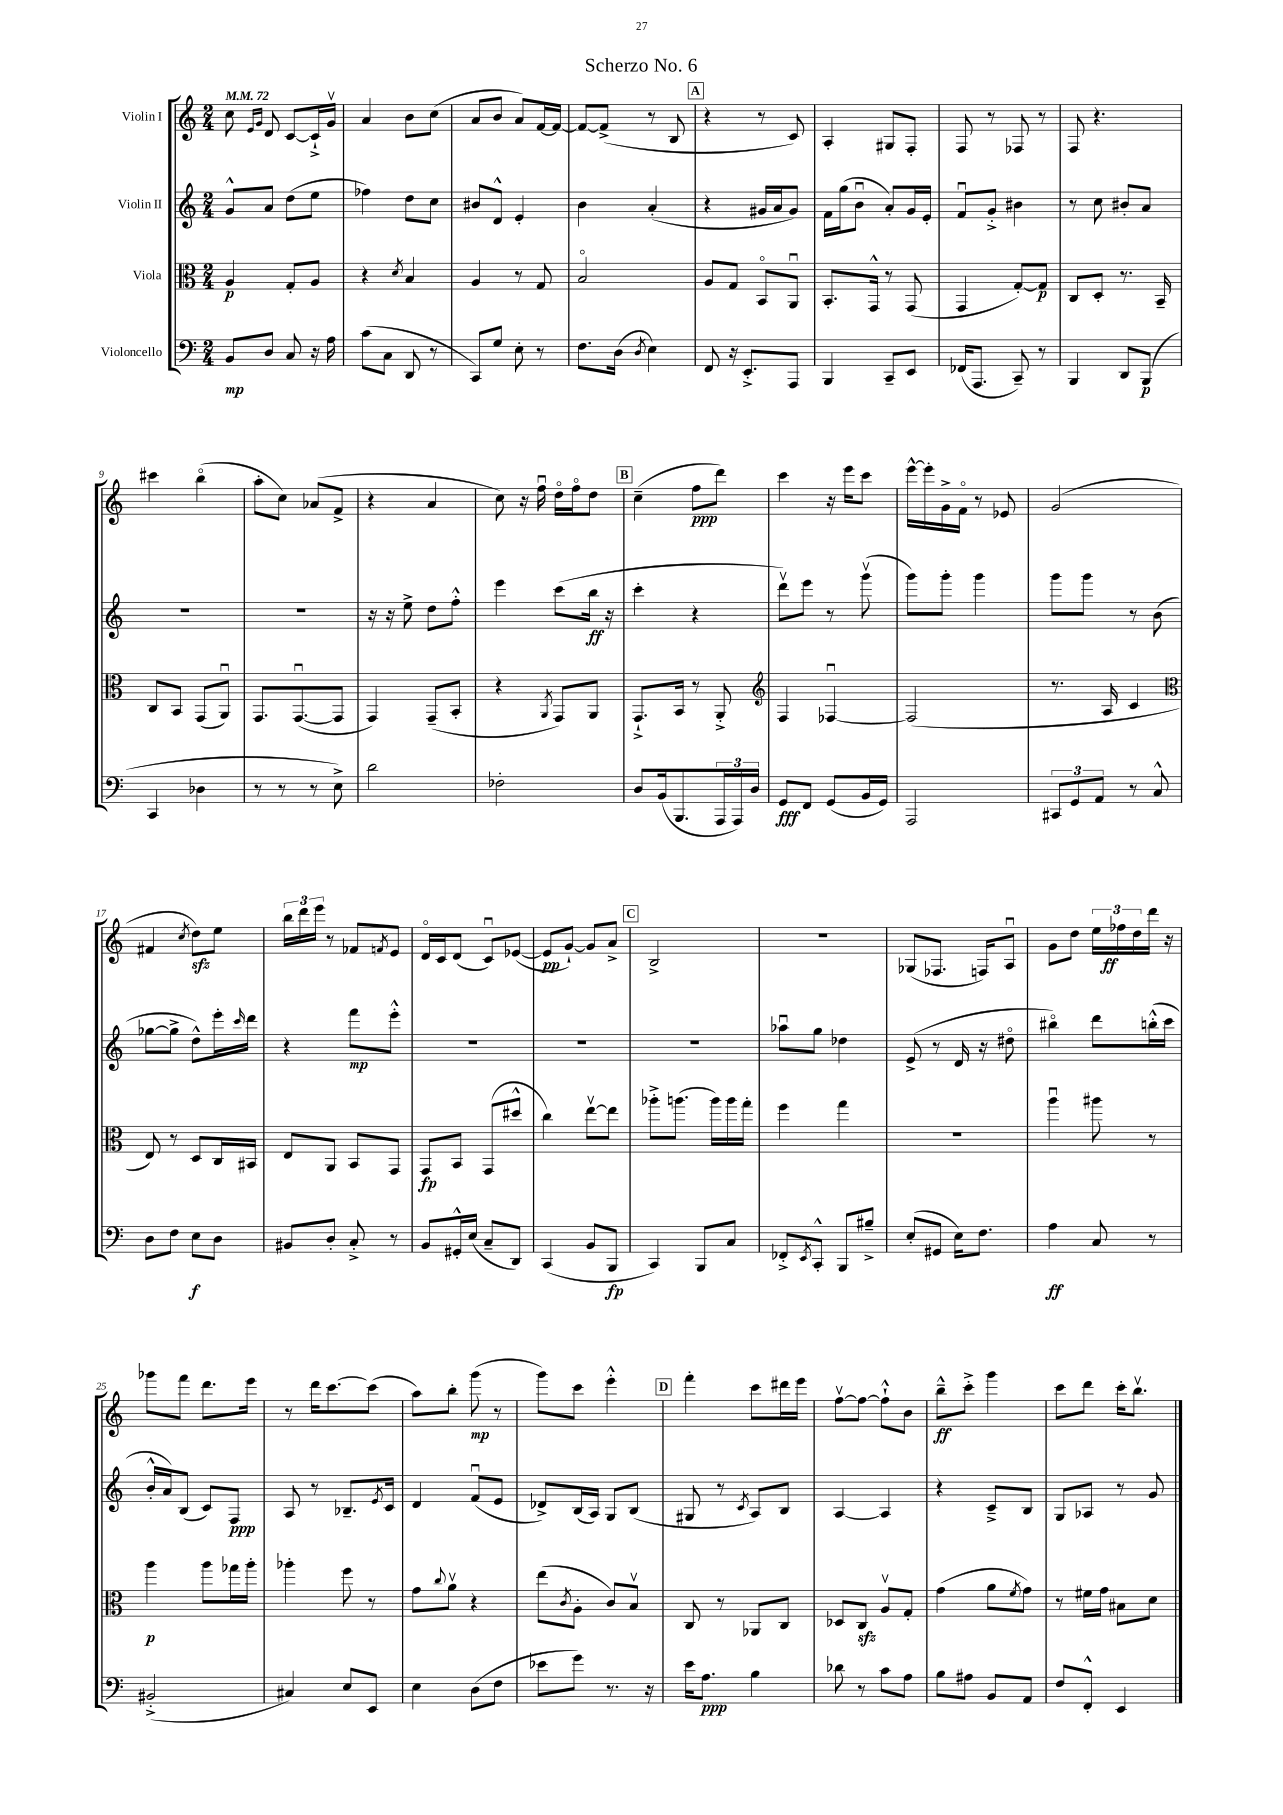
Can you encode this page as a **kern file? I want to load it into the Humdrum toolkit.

**kern	**dynam	**kern	**dynam	**kern	**dynam	**kern	**dynam
*part4	*part4	*part3	*part3	*part2	*part2	*part1	*part1
*staff4	*staff4	*staff3	*staff3	*staff2	*staff2	*staff1	*staff1
*I"Violoncello	*	*I"Viola	*	*I"Violin II	*	*I"Violin I	*
*clefF4	*	*clefC3	*	*clefG2	*	*clefG2	*
*k[]	*	*k[]	*	*k[]	*	*k[]	*
*M2/4	*	*M2/4	*	*M2/4	*	*M2/4	*
*MM72	*	*MM72	*	*MM72	*	*MM72	*
=1	=1	=1	=1	=1	=1	=1	=1
8BB/L	mp	4A/	p	8g^^/L	.	8cc\	.
.	.	.	.	.	.	16qqe/LL	.
.	.	.	.	.	.	16qqg/JJ	.
8D/J	.	.	.	8a/J	.	8d/	.
8C/	.	8G'/L	.	(8dd\L	.	[8c/L	.
16r	.	8A/J	.	8ee\J	.	16c`^/L]	.
16A\	.	.	.	.	.	16gv/JJ	.
=2	=2	=2	=2	=2	=2	=2	=2
(8c\L	.	4r	.	4ff-X\)	.	4a/	.
8C\J	.	.	.	.	.	.	.
.	.	8qd/	.	.	.	.	.
8DD/	.	4B/	.	8dd\L	.	8b\L	.
8r	.	.	.	8cc\J	.	(8cc\J	.
=3	=3	=3	=3	=3	=3	=3	=3
8CC/L)	.	4A/	.	8b#X/L	.	8a/L	.
8G/J	.	.	.	8d^^/J	.	8b/J	.
8E'\	.	8r	.	4e'/	.	8a/L)	.
8r	.	8G/	.	.	.	[16f/L	.
.	.	.	.	.	.	16f/JJ_	.
=4	=4	=4	=4	=4	=4	=4	=4
8.F\L	.	2B/	.	4b\	.	8f/L_	.
.	.	.	.	.	.	(8f^/J]	.
(16D\Jk	.	.	.	.	.	.	.
8qD/	.	.	.	.	.	.	.
4E\)	.	.	.	(4a'/	.	8r	.
.	.	.	.	.	.	8B/	.
!!LO:REH:place=s1:t=A
=5	=5	=5	=5	=5	=5	=5	=5
8FF/	.	8A/L	.	4r	.	4r	.
16r	.	8G/J	.	.	.	.	.
8.EE'^/L	.	.	.	.	.	.	.
.	.	8BB/L	.	16g#X/LL	.	8r	.
.	.	.	.	16a/J	.	.	.
8AAA/J	.	8AAu/J	.	8g#/J)	.	8c/)	.
=6	=6	=6	=6	=6	=6	=6	=6
4BBB/	.	8.BB'/L	.	16f\LL	.	4A'/	.
.	.	.	.	(16gg\J	.	.	.
.	.	.	.	8bu\J	.	.	.
.	.	16GG^^/Jk	.	.	.	.	.
8CC~/L	.	8r	.	8a'/L)	.	8G#X/L	.
8EE/J	.	(8GG/	.	16g/L	.	8F'/J	.
.	.	.	.	16e'/JJ	.	.	.
=7	=7	=7	=7	=7	=7	=7	=7
(16FF-X/KL	.	4GG/	.	8fu/L	.	8F/	.
8.AAA/J	.	.	.	.	.	.	.
.	.	.	.	8g'^/J	.	8r	.
8CC~/)	.	[8G'/L)	.	4b#X\	.	8F-X/	.
8r	.	8G/J]	p	.	.	8r	.
=8	=8	=8	=8	=8	=8	=8	=8
4BBB/	.	8C/L	.	8r	.	8F/	.
.	.	8D'/J	.	8cc\	.	4.r	.
8DD/L	.	8.r	.	8b#X'/L	.	.	.
(8BBB/J	p	.	.	8a/J	.	.	.
.	.	16BB~/	.	.	.	.	.
!!LO:LB:g=z
=9	=9	=9	=9	=9	=9	=9	=9
4CC/	.	8C/L	.	2r	.	4ccc#X\	.
.	.	8BB/J	.	.	.	.	.
4D-X\	.	(8GG/L	.	.	.	(4bb\	.
.	.	8AAu/J)	.	.	.	.	.
=10	=10	=10	=10	=10	=10	=10	=10
8r	.	8.GG/L	.	2r	.	8aa'\L	.
8r	.	.	.	.	.	8cc\J)	.
.	.	([8.GGu/	.	.	.	.	.
8r	.	.	.	.	.	(8a-X/L	.
8E^\)	.	8GG/J]	.	.	.	8f^/J	.
=11	=11	=11	=11	=11	=11	=11	=11
2d\	.	4GG/)	.	16r	.	4r	.
.	.	.	.	16r	.	.	.
.	.	.	.	8ee^\	.	.	.
.	.	(8GG~/L	.	8dd\L	.	4a/	.
.	.	8BB'/J	.	8ff'^^\J	.	.	.
=12	=12	=12	=12	=12	=12	=12	=12
2F-X'\	.	4r	.	4eee\	.	8cc\)	.
.	.	.	.	.	.	16r	.
.	.	.	.	.	.	16ffu\	.
.	.	8qAA/	.	.	.	.	.
.	.	8GG/L)	.	(8ccc\L	.	16dd\LL	.
.	.	.	.	.	.	16ff\J	.
.	.	8AA/J	.	16bb\Jk	ff	8dd\J	.
.	.	.	.	16r	.	.	.
!!LO:REH:place=s1:t=B
=13	=13	=13	=13	=13	=13	=13	=13
8D/L	.	8.GG`^/L	.	4ccc'\	.	(4cc~\	.
(16BB/k	.	.	.	.	.	.	.
8.BBB/	.	16BB/Jk	.	.	.	.	.
.	.	8r	.	4r	.	8ff\L	ppp
24AAA/L	.	8AA'^/	.	.	.	8ddd\J)	.
24AAA/)	.	.	.	.	.	.	.
24D/JJ	.	.	.	.	.	.	.
=14	=14	=14	=14	=14	=14	=14	=14
*	*	*clefG2	*	*	*	*	*
8GG/L	fff	4F/	.	8dddv\L)	.	4ccc\	.
8FF/J	.	.	.	8eee\J	.	.	.
(8GG/L	.	[4F-Xu/	.	8r	.	16r	.
.	.	.	.	.	.	16eee\KL	.
16BB/L	.	.	.	(8gggv\	.	8ccc\J	.
16GG/JJ)	.	.	.	.	.	.	.
=15	=15	=15	=15	=15	=15	=15	=15
2AAA/	.	(2F-/]	.	8ggg\L)	.	[16eee^^\LL	.
.	.	.	.	.	.	16eee'\]	.
.	.	.	.	8ggg'\J	.	16g^\	.
.	.	.	.	.	.	16f\JJ	.
.	.	.	.	4ggg\	.	8r	.
.	.	.	.	.	.	8e-X/	.
=16	=16	=16	=16	=16	=16	=16	=16
12CC#X/L	.	8.r	.	8ggg\L	.	(2g/	.
12GG/	.	.	.	.	.	.	.
.	.	.	.	8ggg\J	.	.	.
12AA/J	.	.	.	.	.	.	.
.	.	16A/	.	.	.	.	.
8r	.	4c/	.	8r	.	.	.
8C^^/	.	.	.	(8b\	.	.	.
!!LO:LB:g=z
=17	=17	=17	=17	=17	=17	=17	=17
*	*	*clefC3	*	*	*	*	*
8D\L	.	8E/)	.	[8gg-X\L	.	4f#X/	.
8F\J	.	8r	.	8gg-^\J]	.	.	.
.	.	.	.	.	.	8qcc/	.
8E\L	f	8D/L	.	8dd^^\L)	.	8ddzz\L)	.
8D\J	.	16C/L	.	16eee'\L	.	8ee\J	.
.	.	.	.	16qqccc/	.	.	.
.	.	16BB#X/JJ	.	16ddd\JJ	.	.	.
=18	=18	=18	=18	=18	=18	=18	=18
8BB#X/L	.	8E/L	.	4r	.	24bb\LL	.
.	.	.	.	.	.	24ddd\	.
.	.	.	.	.	.	24eee\JJ	.
8D'/J	.	8AA/J	.	.	.	8r	.
8C'^/	.	8BB/L	.	8fff\L	mp	8f-X/L	.
.	.	.	.	.	.	8qfn/	.
8r	.	8GG/J	.	8eee'^^\J	.	8e/J	.
=19	=19	=19	=19	=19	=19	=19	=19
8BB/L	.	8GG/L	fp	2r	.	16d/LL	.
.	.	.	.	.	.	16c/J	.
16GG#X'^^/L	.	8BB/J	.	.	.	(8d/J	.
(16E/JJ	.	.	.	.	.	.	.
8C~/L	.	(8GG/L	.	.	.	8cu/L)	.
8DD/J)	.	8dd#X^^/J	.	.	.	([8e-X/J	.
=20	=20	=20	=20	=20	=20	=20	=20
(4CC/	.	4cc\)	.	2r	.	8e-/L]	pp
.	.	.	.	.	.	[8g`/J)	.
8BB/L	.	[8eev\L	.	.	.	8g/L]	.
8BBB/J	fp	8ee\J]	.	.	.	8a^/J	.
!!LO:REH:place=s1:t=C
=21	=21	=21	=21	=21	=21	=21	=21
4CC/)	.	8aa-X'^\L	.	2r	.	2B^/	.
.	.	(8.aan\J	.	.	.	.	.
8BBB/L	.	.	.	.	.	.	.
.	.	16aa\LL)	.	.	.	.	.
8C/J	.	16aa\	.	.	.	.	.
.	.	16gg'\JJ	.	.	.	.	.
=22	=22	=22	=22	=22	=22	=22	=22
8FF-X'^/L	.	4ff\	.	8aa-Xu\L	.	2r	.
8qEE/	.	.	.	.	.	.	.
8CC'^^/J	.	.	.	8gg\J	.	.	.
8BBB/L	.	4gg\	.	4dd-X\	.	.	.
8B#X~^/J	.	.	.	.	.	.	.
=23	=23	=23	=23	=23	=23	=23	=23
(8E'/L	.	2r	.	(8e^/	.	(8G-X/L	.
8GG#X/J	.	.	.	8r	.	8.F-X/J	.
16E\KL)	.	.	.	16d/	.	.	.
8.F\J	.	.	.	16r	.	16Fn/KL)	.
.	.	.	.	8dd#X\	.	8Au/J	.
=24	=24	=24	=24	=24	=24	=24	=24
4A\	ff	4aau\	.	4bb#X\)	.	8g\L	.
.	.	.	.	.	.	8dd\J	.
8C/	.	8aa#X\	.	8ddd\L	.	24ee\LL	.
.	.	.	.	.	.	24ff-X\	ff
.	.	.	.	.	.	24dd\	.
8r	.	8r	.	(16bbn'^^\L	.	16ddd\JJ	.
.	.	.	.	16ccc\JJ	.	16r	.
!!LO:LB:g=z
=25	=25	=25	=25	=25	=25	=25	=25
(2BB#X'^/	.	4aa\	p	16b'^^/LL	.	8ggg-X\L	.
.	.	.	.	16a/J)	.	.	.
.	.	.	.	(8B/J	.	8fff\J	.
.	.	8aa\L	.	8c/L)	.	8.ddd\L	.
.	.	16gg-X\L	.	8F/J	ppp	.	.
.	.	16aa'\JJ	.	.	.	16eee\Jk	.
=26	=26	=26	=26	=26	=26	=26	=26
4C#X/)	.	4aa-X'\	.	8A/	.	8r	.
.	.	.	.	8r	.	16ddd\KL	.
.	.	.	.	.	.	[8.ccc\	.
8E/L	.	8ff\	.	8.B-X~/L	.	.	.
8EE/J	.	8r	.	.	.	(8ccc\J]	.
.	.	.	.	8qe/	.	.	.
.	.	.	.	16c/Jk	.	.	.
=27	=27	=27	=27	=27	=27	=27	=27
4E\	.	8g\L	.	4d/	.	8aa\L)	.
.	.	8qqcc/	.	.	.	.	.
.	.	8av\J	.	.	.	8bb'\J	.
(8D\L	.	4r	.	(8fu/L	.	(8ggg\	mp
8F\J	.	.	.	8e/J	.	8r	.
=28	=28	=28	=28	=28	=28	=28	=28
8e-X\L	.	(8ee\L	.	8d-X^/L)	.	8ggg\L)	.
.	.	8qc/	.	.	.	.	.
8g\J)	.	8A'\J	.	(16B/L	.	8ccc\J	.
.	.	.	.	16A/JJ)	.	.	.
8.r	.	8c/L)	.	8G/L	.	4eee'^^\	.
.	.	8Bv/J	.	(8B/J	.	.	.
16r	.	.	.	.	.	.	.
!!LO:REH:place=s1:t=D
=29	=29	=29	=29	=29	=29	=29	=29
16e\KL	.	8C/	.	8G#X/	.	4fff'\	.
8.A\J	ppp	.	.	.	.	.	.
.	.	8r	.	8r	.	.	.
.	.	.	.	8qc/	.	.	.
4B\	.	8AA-X/L	.	8A/L)	.	8ccc\L	.
.	.	8C/J	.	8B/J	.	16ddd#X\L	.
.	.	.	.	.	.	16eee\JJ	.
=30	=30	=30	=30	=30	=30	=30	=30
8d-X\	.	8D-X/L	.	[4A/	.	[8ffv\L	.
8r	.	8Czz/J	.	.	.	8ff\J_	.
8c\L	.	8Av/L	.	4A/]	.	8ff`^^\L]	.
8A\J	.	8G'/J	.	.	.	8b\J	.
=31	=31	=31	=31	=31	=31	=31	=31
8B\L	.	(4g\	.	4r	.	8bb~^^\L	ff
8A#X\J	.	.	.	.	.	8ccc'^\J	.
8BB/L	.	8a\L	.	8c~^/L	.	4ggg\	.
.	.	8qf/	.	.	.	.	.
8AA/J	.	8g\J)	.	8B/J	.	.	.
=32	=32	=32	=32	=32	=32	=32	=32
8F/L	.	8r	.	8G/L	.	8ccc\L	.
8FF'^^/J	.	16f#X\LL	.	8A-X/J	.	8ddd\J	.
.	.	16g\JJ	.	.	.	.	.
4EE/	.	8B#X\L	.	8r	.	16ccc'\KL	.
.	.	.	.	.	.	8.bbv\J	.
.	.	8d\J	.	8g/	.	.	.
==	==	==	==	==	==	==	==
*-	*-	*-	*-	*-	*-	*-	*-
